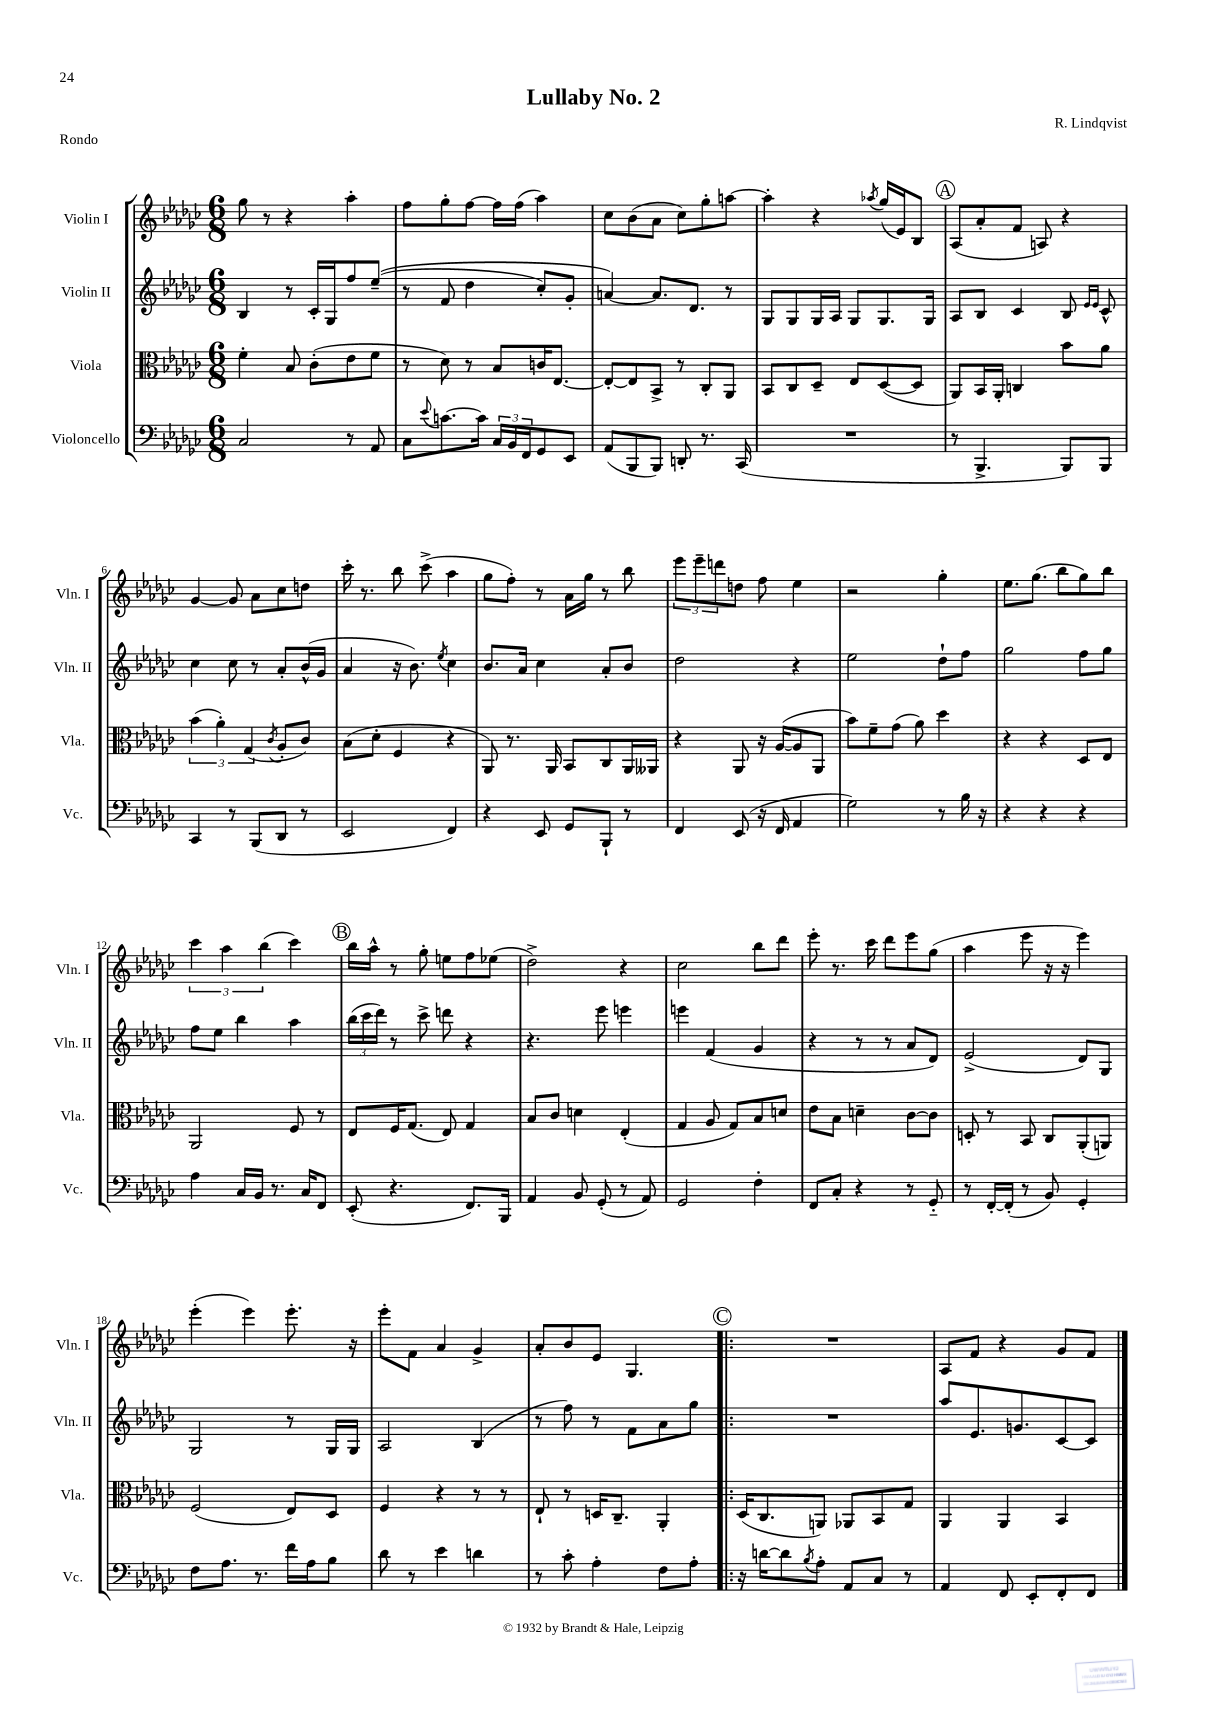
\header { title = "Lullaby No. 2" composer = "R. Lindqvist" piece = "Rondo" }
<<
\new StaffGroup <<
\new Staff = "s0" \with { instrumentName = "Violin I" shortInstrumentName = "Vln. I" } {
    \clef treble \key ges \major \numericTimeSignature \time 6/8
    ges''8 r8 r4 aes''4-. |
    f''8 ges''8-. f''8~ f''16 f''16( aes''4) |
    ces''8 bes'8( aes'8 ces''8) ges''8-. a''8~ |
    a''4-. r4 \acciaccatura { aes''8 } ges''16( ees'16) bes8 |
    \mark \markup { \circle "A" } aes8( aes'8-. f'8 a8) r4 |
    ges'4~ ges'8 aes'8 ces''8 d''8 |
    ces'''16-. r8. bes''8 ces'''8->( aes''4 |
    ges''8 f''8-.) r8 aes'16 ges''16 r8 bes''8 |
    \tuplet 3/2 { ees'''8 ees'''8-- d'''8 } d''8 f''8 ees''4 |
    r2 ges''4-. |
    ees''8. ges''8.( bes''8 ges''8) bes''8 |
    \tuplet 3/2 { ces'''4 aes''4 bes''4( } ces'''4) |
    \mark \markup { \circle "B" } bes''16 aes''16-^ r8 ges''8-. e''8 f''8 ees''8( |
    des''2->) r4 |
    ces''2 bes''8 des'''8 |
    ees'''8-. r8. ces'''16 des'''8 ees'''8 ges''8( |
    aes''4 ees'''8 r16 r16 ees'''4) |
    ees'''4-.( ees'''4) ees'''8.-. r16 |
    ees'''8-. f'8 aes'4 ges'4-> |
    aes'8-. bes'8 ees'8 ges4. |
    \mark \markup { \circle "C" } \bar ".|:" R2. |
    aes8 f'8 r4 ges'8 f'8 \bar "|." |
}
\new Staff = "s1" \with { instrumentName = "Violin II" shortInstrumentName = "Vln. II" } {
    \clef treble \key ges \major \numericTimeSignature \time 6/8
    bes4 r8 ces'16-. ges16 f''8 ees''8--(\( |
    r8 f'8 des''4 ces''8-.) ges'8-. |
    a'4~\) a'8. des'8. r8 |
    ges8 ges8 ges16 aes16 ges8 ges8. ges16 |
    \mark \markup { \circle "A" } aes8 bes8 ces'4 bes8 \grace { ees'16 ees'16 } ces'8-^ |
    ces''4 ces''8 r8 aes'8-. bes'16-^( ges'16 |
    aes'4 r16 bes'8.) \acciaccatura { ees''8 } ces''4 |
    bes'8. aes'16 ces''4 aes'8-. bes'8 |
    des''2 r4 |
    ees''2 des''8-! f''8 |
    ges''2 f''8 ges''8 |
    f''8 ees''8 bes''4 aes''4 |
    \mark \markup { \circle "B" } \tuplet 3/2 { bes''16( ces'''16 des'''16) } r8 ces'''8-> d'''8 r4 |
    r4. ees'''8 e'''4 |
    e'''4 f'4( ges'4 |
    r4 r8 r8 aes'8 des'8) |
    ees'2->( des'8) ges8 |
    ges2 r8 ges16 ges16 |
    aes2 bes4( |
    r8 f''8) r8 f'8 aes'8 ges''8 |
    \mark \markup { \circle "C" } \bar ".|:" R2. |
    aes''8 ees'8. g'8. ces'8~ ces'8 \bar "|." |
}
\new Staff = "s2" \with { instrumentName = "Viola" shortInstrumentName = "Vla." } {
    \clef alto \key ges \major \numericTimeSignature \time 6/8
    f'4-. bes8 ces'8-.( ees'8 f'8 |
    r8 des'8) r8 bes8 c'16 ees8.~ |
    ees8~-. ees8 bes,8-> r8 ces8-. aes,8 |
    bes,8 ces8 des8-- ees8 des8~( des8 |
    \mark \markup { \circle "A" } aes,8) bes,16 aes,16-. c4 bes'8 aes'8 |
    \tuplet 3/2 { bes'4( aes'4-.) ges4( } \acciaccatura { ces'8 } aes8-. ces'8) |
    bes8( des'8-. f4 r4 |
    aes,8) r8. aes,16 bes,8 ces8 aes,16 aeses,16 |
    r4 aes,8 r16 aes16~( aes8 aes,8 |
    bes'8) f'8-- ges'8( aes'8) des''4 |
    r4 r4 des8 ees8 |
    aes,2 f8 r8 |
    \mark \markup { \circle "B" } ees8 f16 ges8.( ees8) ges4 |
    bes8 ces'8 d'4 ees4-.( |
    ges4 aes8 ges8) bes8 d'8 |
    ees'8 bes8 d'4-- ces'8~ ces'8 |
    d8-. r8 bes,8 ces8 aes,8-.( a,8) |
    f2( ees8) des8 |
    f4 r4 r8 r8 |
    ees8-! r8 d16 ces8.-- aes,4-. |
    \mark \markup { \circle "C" } \bar ".|:" des16( ces8. a,8) aes,8 bes,8 ges8 |
    aes,4 aes,4 bes,4 \bar "|." |
}
\new Staff = "s3" \with { instrumentName = "Violoncello" shortInstrumentName = "Vc." } {
    \clef bass \key ges \major \numericTimeSignature \time 6/8
    ces2 r8 aes,8 |
    ces8 \appoggiatura { ees'8 } c'8.~ c'16 \tuplet 3/2 { ces16 bes,16 f,16 } ges,8 ees,8 |
    aes,8( bes,,8 bes,,8) d,8-. r8. ces,16( |
    R2. |
    \mark \markup { \circle "A" } r8 bes,,4.-> bes,,8) bes,,8 |
    ces,4 r8 bes,,8( des,8 r8 |
    ees,2 f,4) |
    r4 ees,8 ges,8 bes,,8-! r8 |
    f,4 ees,8( r16 f,16 aes,4 |
    ges2) r8 bes16 r16 |
    r4 r4 r4 |
    aes4 ces16 bes,16 r8. ces16 f,8 |
    \mark \markup { \circle "B" } ees,8-.( r4. f,8.) bes,,16 |
    aes,4 bes,8 ges,8-.( r8 aes,8) |
    ges,2 f4-. |
    f,8 ces8-. r4 r8 ges,8-_ |
    r8 f,16~-. f,16-.( r8 bes,8) ges,4-. |
    f8 aes8. r8. f'16 aes16 bes8 |
    des'8 r8 ees'4 d'4 |
    r8 ces'8-. aes4-. f8 aes8-. |
    \mark \markup { \circle "C" } \bar ".|:" r16 d'16~ d'8 \acciaccatura { bes8 } aes8-. aes,8 ces8 r8 |
    aes,4 f,8 ees,8-. f,8-. f,8 \bar "|." |
}
>>
>>
